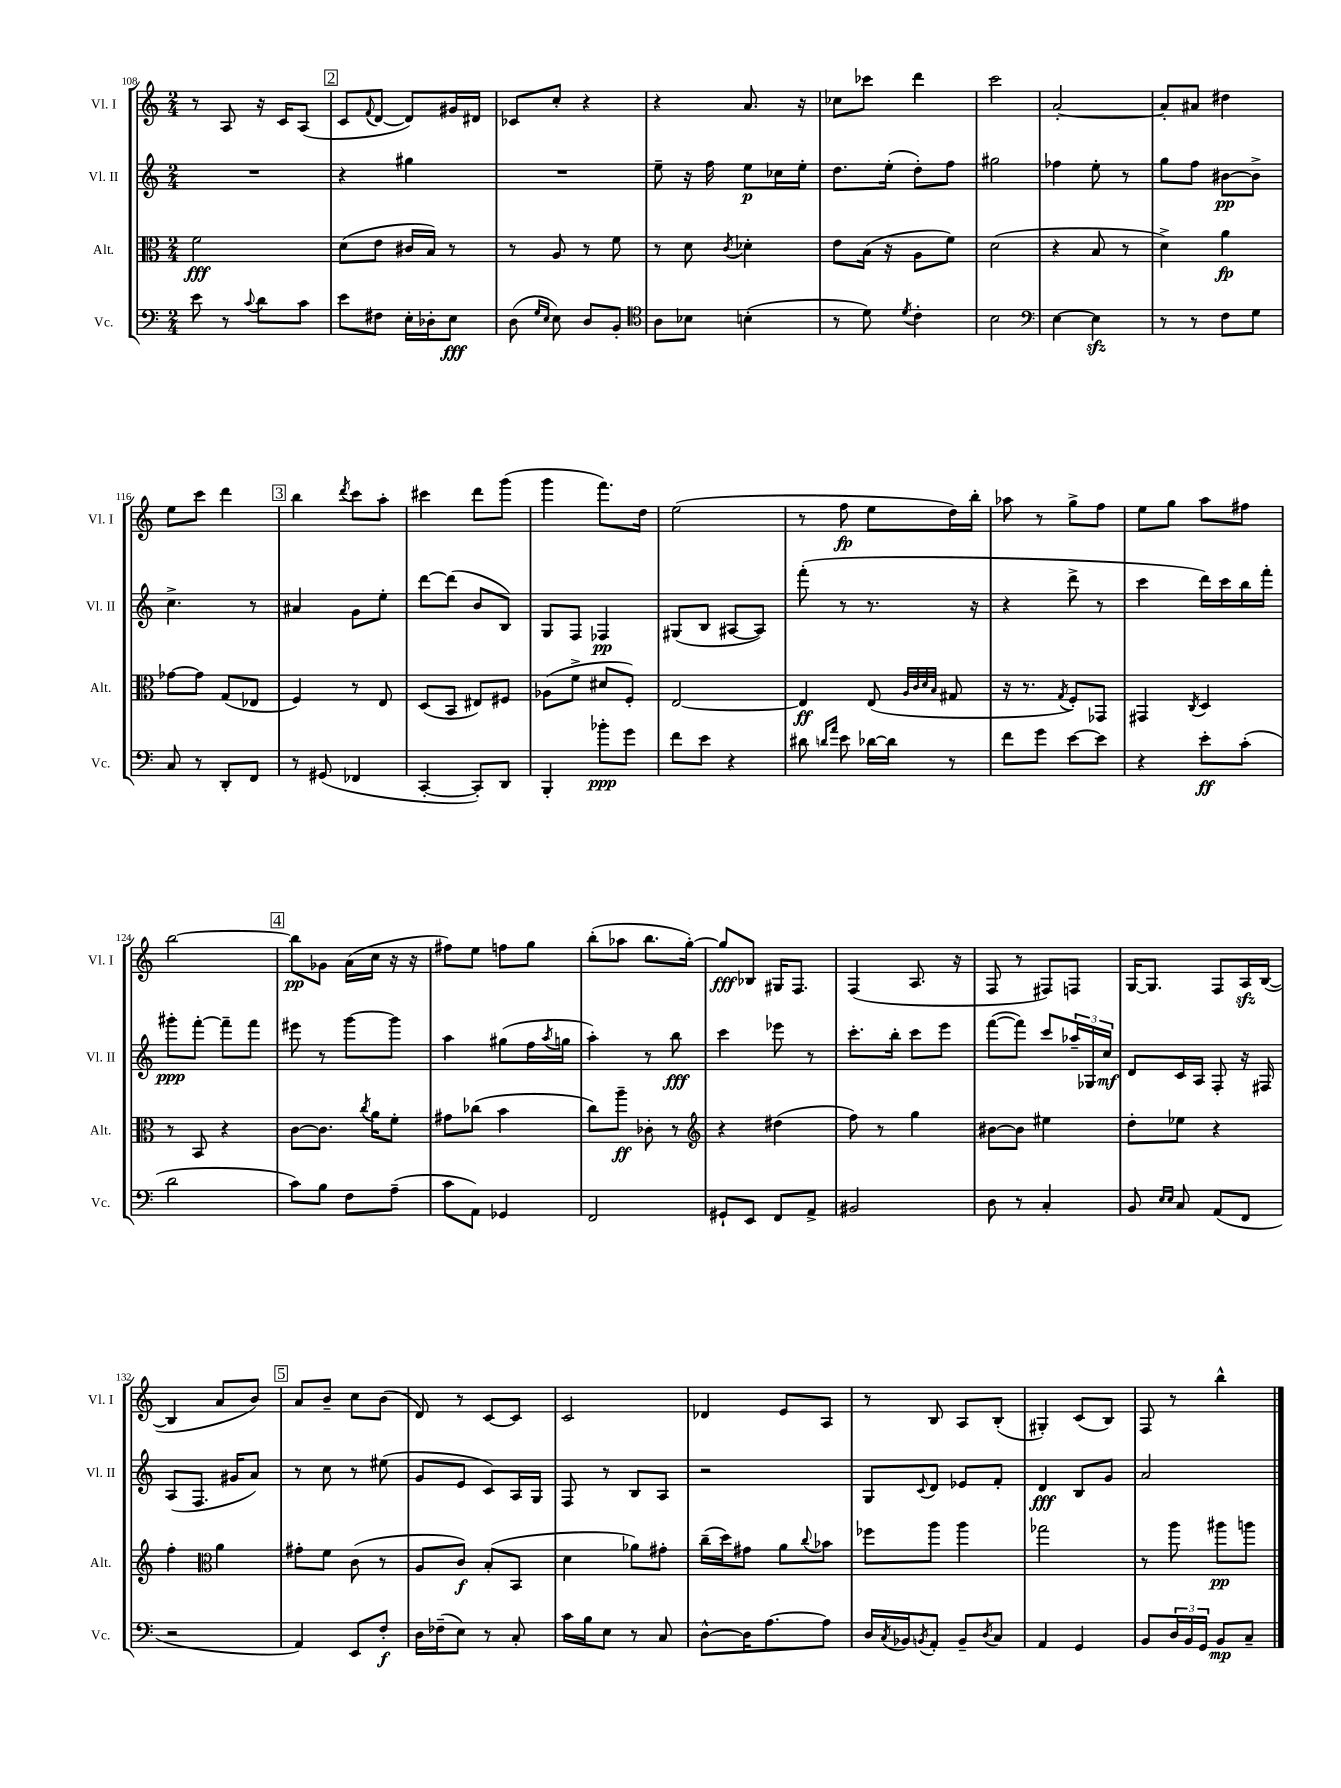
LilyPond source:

<<
\new StaffGroup <<
\new Staff = "s0" \with { instrumentName = "Vl. I" shortInstrumentName = "Vl. I" } {
    \clef treble \key c \major \numericTimeSignature \time 2/4
    r8 a8 r16 c'16 a8( |
    \mark \markup { \box "2" } c'8 \appoggiatura { f'8 } d'8~ d'8) gis'16 dis'16 |
    ces'8 c''8-. r4 |
    r4 a'8. r16 |
    ces''8 ces'''8 d'''4 |
    c'''2 |
    a'2~-. |
    a'8-. ais'8 dis''4 |
    e''8 c'''8 d'''4 |
    \mark \markup { \box "3" } b''4 \acciaccatura { d'''8 } c'''8 a''8-. |
    cis'''4 d'''8 g'''8( |
    g'''4 f'''8.) d''16 |
    e''2( |
    r8 f''8\fp e''8 d''16) b''16-. |
    aes''8 r8 g''8-> f''8 |
    e''8 g''8 a''8 fis''8 |
    b''2~ |
    \mark \markup { \box "4" } b''8\pp ges'8 a'16( c''16 r16 r16 |
    fis''8) e''8 f''8 g''8 |
    b''8-.( aes''8 b''8. g''16~-.) |
    g''8\fff bes8 gis16 f8. |
    f4( a8. r16 |
    f8 r8 fis8) f8 |
    g16~ g8. f8 a16\sfz b16~( |
    b4 a'8 b'8) |
    \mark \markup { \box "5" } a'8 b'8-- c''8 b'8( |
    d'8) r8 c'8~ c'8 |
    c'2 |
    des'4 e'8 a8 |
    r8 b8 a8 b8-.( |
    gis4-.) c'8( b8) |
    f8 r8 b''4-^ \bar "|." |
}
\new Staff = "s1" \with { instrumentName = "Vl. II" shortInstrumentName = "Vl. II" } {
    \clef treble \key c \major \numericTimeSignature \time 2/4
    R2 |
    \mark \markup { \box "2" } r4 gis''4 |
    R2 |
    e''8-- r16 f''16 e''8\p ces''16 e''16-. |
    d''8. e''16-.( d''8-.) f''8 |
    gis''2 |
    fes''4 e''8-. r8 |
    g''8 f''8 bis'8~\pp bis'8-> |
    c''4.-> r8 |
    \mark \markup { \box "3" } ais'4 g'8 e''8-. |
    d'''8~ d'''8( b'8 b8) |
    g8 f8 fes4\pp |
    gis8( b8 ais8~ ais8) |
    f'''8-.( r8 r8. r16 |
    r4 d'''8-> r8 |
    c'''4 d'''16) c'''16 b''16 f'''16-. |
    gis'''8-.\ppp f'''8~-. f'''8-- f'''8 |
    \mark \markup { \box "4" } eis'''8 r8 g'''8~ g'''8 |
    a''4 gis''8( f''16 \acciaccatura { a''8 } g''16 |
    a''4-.) r8 b''8\fff |
    c'''4 ees'''8 r8 |
    c'''8.-. b''16-. c'''8 e'''8 |
    f'''8~( f'''8) c'''8 \tuplet 3/2 { aes''16-- ges16 c''16\mf } |
    d'8 c'16 a16 f8-. r16 fis16 |
    a8( f8. gis'16 a'8) |
    \mark \markup { \box "5" } r8 c''8 r8 eis''8( |
    g'8 e'8 c'8) a16 g16 |
    f8 r8 b8 a8 |
    r2 |
    g8 \appoggiatura { c'8 } d'8 ees'8 f'8-. |
    d'4\fff b8 g'8 |
    a'2 \bar "|." |
}
\new Staff = "s2" \with { instrumentName = "Alt." shortInstrumentName = "Alt." } {
    \clef alto \key c \major \numericTimeSignature \time 2/4
    f'2\fff |
    \mark \markup { \box "2" } d'8( e'8 cis'16 b16) r8 |
    r8 a8 r8 f'8 |
    r8 d'8 \acciaccatura { c'8 } des'4-. |
    e'8 b16( r16 a8 f'8) |
    d'2( |
    r4 b8 r8 |
    d'4->) a'4\fp |
    ges'8~ ges'8 g8( ees8 |
    \mark \markup { \box "3" } f4) r8 e8 |
    d8( b,8 eis8) fis8 |
    aes8( f'8-> dis'8 f8-.) |
    e2~ |
    e4\ff e8( \grace { a32 c'32 d'32 b32 } gis8 |
    r16 r8. \acciaccatura { g8 } f8-.) ges,8 |
    gis,4 \acciaccatura { c8 } d4 |
    r8 b,8 r4 |
    \mark \markup { \box "4" } c'8~ c'8. \acciaccatura { c''8 } a'16 f'8-. |
    gis'8 ces''8( b'4 |
    c''8) a''8--\ff ces'8-. r8 |
    \clef treble r4 dis''4( |
    f''8) r8 g''4 |
    bis'8~ bis'8 eis''4 |
    d''8-. ees''8 r4 |
    f''4-. \clef alto a'4 |
    \mark \markup { \box "5" } gis'8-. f'8 c'8( r8 |
    a8 c'8\f) b8-.( b,8 |
    d'4 aes'8) gis'8-. |
    c''16--( d''16) gis'8 a'8 \appoggiatura { c''8 } bes'8 |
    fes''8 a''8 a''4 |
    ges''2 |
    r8 a''8 ais''8\pp a''8 \bar "|." |
}
\new Staff = "s3" \with { instrumentName = "Vc." shortInstrumentName = "Vc." } {
    \clef bass \key c \major \numericTimeSignature \time 2/4
    e'8 r8 \appoggiatura { c'8 } d'8 c'8 |
    \mark \markup { \box "2" } e'8 fis8 e16-. des16-. e8\fff |
    d8( \grace { g16 e16 } e8) d8 b,8-. |
    \clef tenor a8 bes8 b4-.( |
    r8 d'8) \acciaccatura { d'8 } c'4-. |
    b2 |
    \clef bass e4~ e4\sfz |
    r8 r8 f8 g8 |
    c8 r8 d,8-. f,8 |
    \mark \markup { \box "3" } r8 gis,8( fes,4 |
    c,4~-. c,8-.) d,8 |
    b,,4-. bes'8-.\ppp g'8 |
    f'8 e'8 r4 |
    dis'8 \grace { d'16 a'16 } e'8 des'16~ des'16 r8 |
    f'8 g'8 e'8~ e'8 |
    r4 e'8-.\ff c'8-.( |
    d'2 |
    \mark \markup { \box "4" } c'8) b8 f8 a8--( |
    c'8 a,8) ges,4 |
    f,2 |
    gis,8-! e,8 f,8 a,8-> |
    bis,2 |
    d8 r8 c4-. |
    b,8 \grace { e16 e16 } c8 a,8( f,8 |
    r2 |
    \mark \markup { \box "5" } a,4) e,8 f8-.\f |
    d16 fes16--( e8) r8 c8-. |
    c'16 b16 e8 r8 c8 |
    d8~-^ d16 a8.~ a8 |
    d16 \acciaccatura { c8 } bes,16 \acciaccatura { b,8 } a,8-. b,8-- \acciaccatura { d8 } c8 |
    a,4 g,4 |
    b,8 \tuplet 3/2 { d16 b,16 g,16 } b,8\mp c8-- \bar "|." |
}
>>
>>
\layout { \context { \Score currentBarNumber = #108 } }
